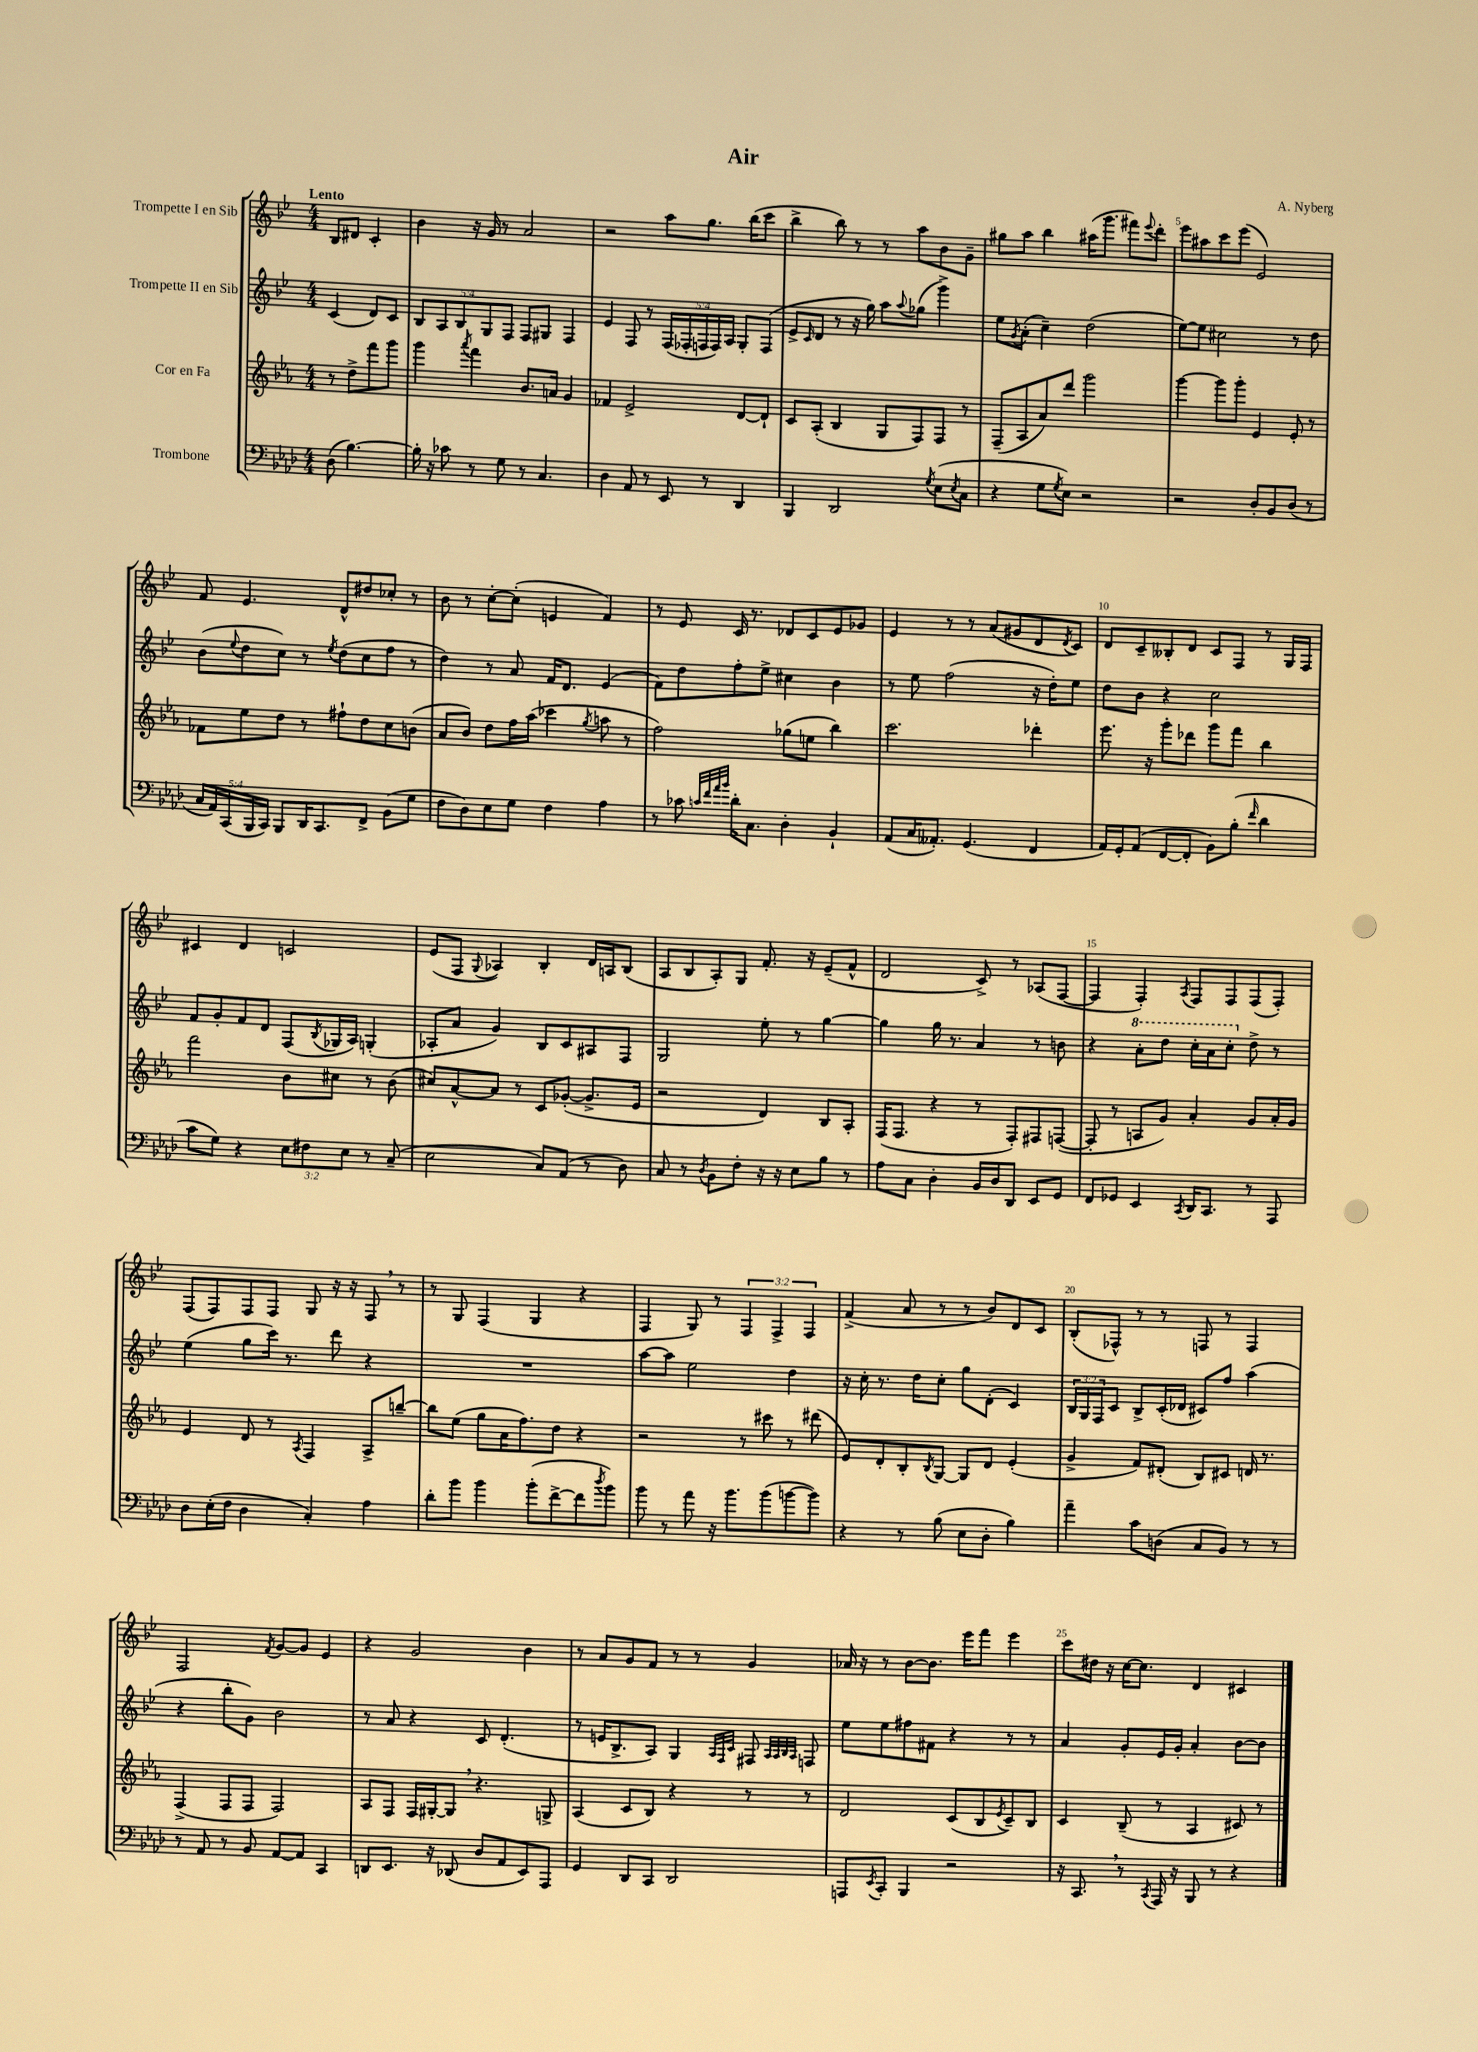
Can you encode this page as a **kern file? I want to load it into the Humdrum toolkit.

**kern	**kern	**kern	**kern
*staff4	*staff3	*staff2	*staff1
*clefF4	*clefG2	*clefG2	*clefG2
*k[b-e-a-d-]	*k[b-e-a-]	*k[b-e-]	*k[b-e-]
*M4/4	*M4/4	*M4/4	*M4/4
(8D-	8r	(4c	8B-
[4.B-)	8dd^	.	8d#
.	8fff	8d)	4c'
.	8ggg	8c	.
=	=	=	=
16B-']	4ggg	10B-	4b-
16r	.	.	.
.	.	10A	.
8c-	.	.	.
.	.	10B-	.
.	8qaaa-	.	.
8r	4fff	.	16r
.	.	10G	.
.	.	.	16g
8G	.	.	8r
.	.	10F	.
8r	8.b-	8F	2a
4.C	.	8G#	.
.	16a	.	.
.	4g	4F	.
=	=	=	=
4D-	4f-	4e-	2r
8AA-	2e-^	8F	.
8r	.	8r	.
8EE-	.	(20F	8aa
.	.	20F-'	.
.	.	20F	.
8r	.	.	8.gg
.	.	20F)	.
.	.	20A	.
4DD-	[8d	8G'	.
.	.	.	(16bb-
.	8d`]	(8F	8ccc
=	=	=	=
4BBB-	8c	8e-^	4bb-^
.	.	16qqc	.
.	(8A-'	8d	.
2DD-	4B-	8r	8bb-)
.	.	16r	8r
.	.	16gg)	.
.	8G	8aa	8r
.	.	8qqaa	.
.	8F)	(8gg-	8aa
8qG	.	.	.
(8E-	8F	4ggg^)	8b-
8qE-	.	.	.
8C	8r	.	8g~
=	=	=	=
4r	(8F~	8ee-	8gg#
.	.	8qg	.
.	8A-	(8a'	8aa
8G	8a-)	4cc~)	4bb-
8qG	.	.	.
8E-)	8ddd	.	.
2r	2ggg	(2dd	(16aa#
.	.	.	8.ggg
.	.	.	8fff#)
.	.	.	8qqeee-
.	.	.	8ddd'
=	=	=	=
2r	[4ggg	[8ee-)	8eee-
.	.	8ee-]	8aa#
.	8ggg]	2cc#	8ccc
.	8ggg'	.	(8eee-
8D-'	4e-	.	2e-)
8BB-	.	.	.
(8D-	8e-'	8r	.
8r	8r	8dd	.
=	=	=	=
20C	8f-	(8b-	8f
20AA-)	.	.	.
(20CC	.	.	.
.	.	8qqee-	.
.	8ee-	8dd	4.e-
20BBB-	.	.	.
20CC)	.	.	.
8BBB-	8dd	8cc)	.
16DD-	8r	8r	.
8.CC	.	.	.
.	.	8qee-	.
.	8ff#`	(8dd	8d^^
8FF^	8dd	8cc	8dd#
(8BB-	8cc	8ff	8cc-'
8G	(8b	8r	8r
=	=	=	=
8F	8a-	4dd)	8b-
8D-)	8b-)	.	8r
8E-	8dd	8r	[8cc'
8G	16ff	8a	(8cc']
.	(16aa-	.	.
4F	4ccc-	16f	4e
.	.	8.d	.
.	8qgg	.	.
4A-	8aa	(4e-	4f)
.	8r	.	.
=	=	=	=
8r	2ff)	8f)	8r
8c-	.	8dd	8e-
32qqc	.	.	.
32qqf	.	.	.
32qqa-	.	.	.
32qqb-	.	.	.
16d-'	.	8ff'	16c
8.C	.	.	8.r
.	.	8ee-^	.
4D-'	(8gg-	4cc#	8d-
.	8ee	.	8c
4BB-`	4bb-)	4b-	8e-
.	.	.	8g-
=	=	=	=
(8AA-	2.ccc	8r	4e-
16C	.	8ee-	.
8.AA--')	.	.	.
.	.	(2ff	8r
(4.GG	.	.	8r
.	.	.	(8a
.	.	.	8g#
4FF	4ddd-'	16r	8d
.	.	16dd')	.
.	.	.	8qd
.	.	8ee-	8c)
=	=	=	=
16AA-)	8.eee-	8dd	8d
16GG'	.	.	.
(8AA-	.	8b-	8c~
.	16r	.	.
[8FF	8ggg'	4r	8B--'
8FF']	8ddd-	.	8d
8BB-)	8ggg	2cc	8c
(8B-'	8fff	.	8F
16qqf	.	.	.
4d-	4bb-	.	8r
.	.	.	16G
.	.	.	16F
=	=	=	=
8c	2fff	8f	4c#
8G)	.	8g'	.
4r	.	8f	4d
.	.	8d	.
12E-	8b-	(8F	2c
12F#	.	.	.
.	.	8qB-	.
.	8cc#	16G-	.
12E-	.	.	.
.	.	16A)	.
8r	8r	(4G'	.
(8C~	(8b-	.	.
=	=	=	=
2E-	8cc#)	8A-'	(8e-
.	[8a-^^	8a	8F
.	.	.	8qqG
.	8a-]	4g)	4A-)
.	8r	.	.
8C)	8c	8B-	4B-'
(8AA-	([8g-'	8c	.
8r	8.g-^]	8A#	16d
.	.	.	16A
8D-)	.	8F	(8B-
.	16e-	.	.
=	=	=	=
8C	2r	2G	8A
8r	.	.	8B-
8qD-	.	.	.
8BB-	.	.	8A')
8F'	.	.	8G
16r	4d)	8ee-'	8.f'
16r	.	.	.
8E-	.	8r	.
.	.	.	16r
8B-	8B-	[4gg	(8e-~
8r	8A-'	.	8f^^
=	=	=	=
8A-	(16F	4gg]	2d
.	8.F	.	.
8C	.	.	.
4D-'	4r	16gg	.
.	.	8.r	.
16BB-	8r	4a	8c^)
16D-	.	.	.
8DD-	8F')	.	8r
8EE-	8F#	8r	(8A-
8GG	([8F	8b	[8F
=	=	=	=
8FF	8F']	4r	4F]
8GG-	8r	.	.
4EE-	8A	8aa'	4F')
.	8g)	8ddd	.
8qCC	.	.	8qA
16DD-	4a-'	16ccc'	8F
8.CC	.	16aa	.
.	.	8ccc'	8F
8r	8g	8dd^	(8F
8AAA-	16a-'	8r	8F')
.	16g	.	.
=	=	=	=
8D-	4e-	(4ee-	(8F
(16E-'	.	.	8F)
16F	.	.	.
4D-	8d	8gg	8F
.	8r	16ccc)	8F
.	.	8.r	.
.	8qA-	.	.
4C')	4F	.	8G
.	.	8ddd	16r
.	.	.	16r
4A-	8A-^	4r	8F
.	[8bb~	.	8r
=	=	=	=
8d-'	8bb]	1r	8r
8b-	(8ee-	.	8G
4b-	8gg	.	(4F
.	16a-	.	.
.	8.ff)	.	.
(8b-'	.	.	4G
[8f^	8dd	.	.
8f]	4r	.	4r
8qdd-	.	.	.
8b-)	.	.	.
=	=	=	=
8b-	2r	[8aa	4F
8r	.	8aa]	.
8a-	.	2ee-	8G)
16r	.	.	8r
8.b-	.	.	.
.	8r	.	6F
(8b-	8ccc#	.	.
.	.	.	6F^
[8b	8r	4dd	.
.	.	.	6F
8b])	(8ddd#	.	.
=	=	=	=
4r	8e-)	16r	(4f^
.	.	16cc'	.
.	8d'	8.r	.
8r	8B-'	.	8a
.	.	16dd	.
.	8qB-	.	.
(8B-	[8G	8cc'	8r
8E-	8G]	8gg	8r
8D-'	8d	(8d'	8b-)
4B-)	(4e-'	4c)	8d
.	.	.	8c
=	=	=	=
4a-~	4g^	24B-	(8B-'
.	.	24G	.
.	.	24F	.
.	.	8c	8F-^^)
8c	8f)	8B-^	8r
(8D	(8d#'	(16c'	8r
.	.	16d-	.
8C	8B-)	8c#)	8F
8BB-)	8c#	8ff	8r
8r	16d	(4aa	4F
.	8.r	.	.
8r	.	.	.
=	=	=	=
8r	(4F^	4r	2F
8AA-	.	.	.
8r	8F	8bb-'	.
8BB-	8F	8g)	.
.	.	.	8qf
[8AA-	2F)	2b-	[8g
8AA-]	.	.	8g]
4CC	.	.	4e-
=	=	=	=
8DD	8A-	8r	4r
8.EE-	8F	8a	.
.	16F	4r	2g
16r	[16G#'	.	.
(8DD-	8G#]	.	.
8D-	4.r	8c	.
8AA-	.	(4.d'	.
8EE-)	.	.	4b-
8AAA-	8G^	.	.
=	=	=	=
4GG	(4A-	8r	8r
.	.	16e	8a
.	.	8.B-^	.
8DD-	8c	.	8g
8CC	8B-)	8A)	8f
2DD-	4r	4G	8r
.	.	.	8r
.	.	32qqA	.
.	.	32qqF	.
.	.	32qqc	.
.	8r	8F#	4g
.	.	32qqA	.
.	.	32qqA	.
.	.	32qqB-	.
.	.	32qqA	.
.	8r	8F	.
=	=	=	=
8AAA	2d	8ee-	16a-
.	.	.	16r
8qEE-	.	.	.
8CC'	.	8ee-	8r
4BBB-	.	8ff#	[8b-
.	.	8f#	8.b-]
2r	(8c	4r	.
.	.	.	16eee-
.	8B-	.	8fff
.	8qe-	.	.
.	8c~)	8r	4eee-
.	8B-	8r	.
=	=	=	=
16r	4c	4a	8ccc
8.CC	.	.	.
.	.	.	16dd#
.	.	.	16r
8r	(8B-~	8g'	[16cc
.	.	.	8.cc]
8qCC	.	.	.
16AAA-	8r	16e-	.
16r	.	16g'	.
8BBB-	4A-	4a'	4d
8r	.	.	.
4r	8c#)	[8b-	4c#
.	8r	8b-]	.
==	==	==	==
*-	*-	*-	*-
